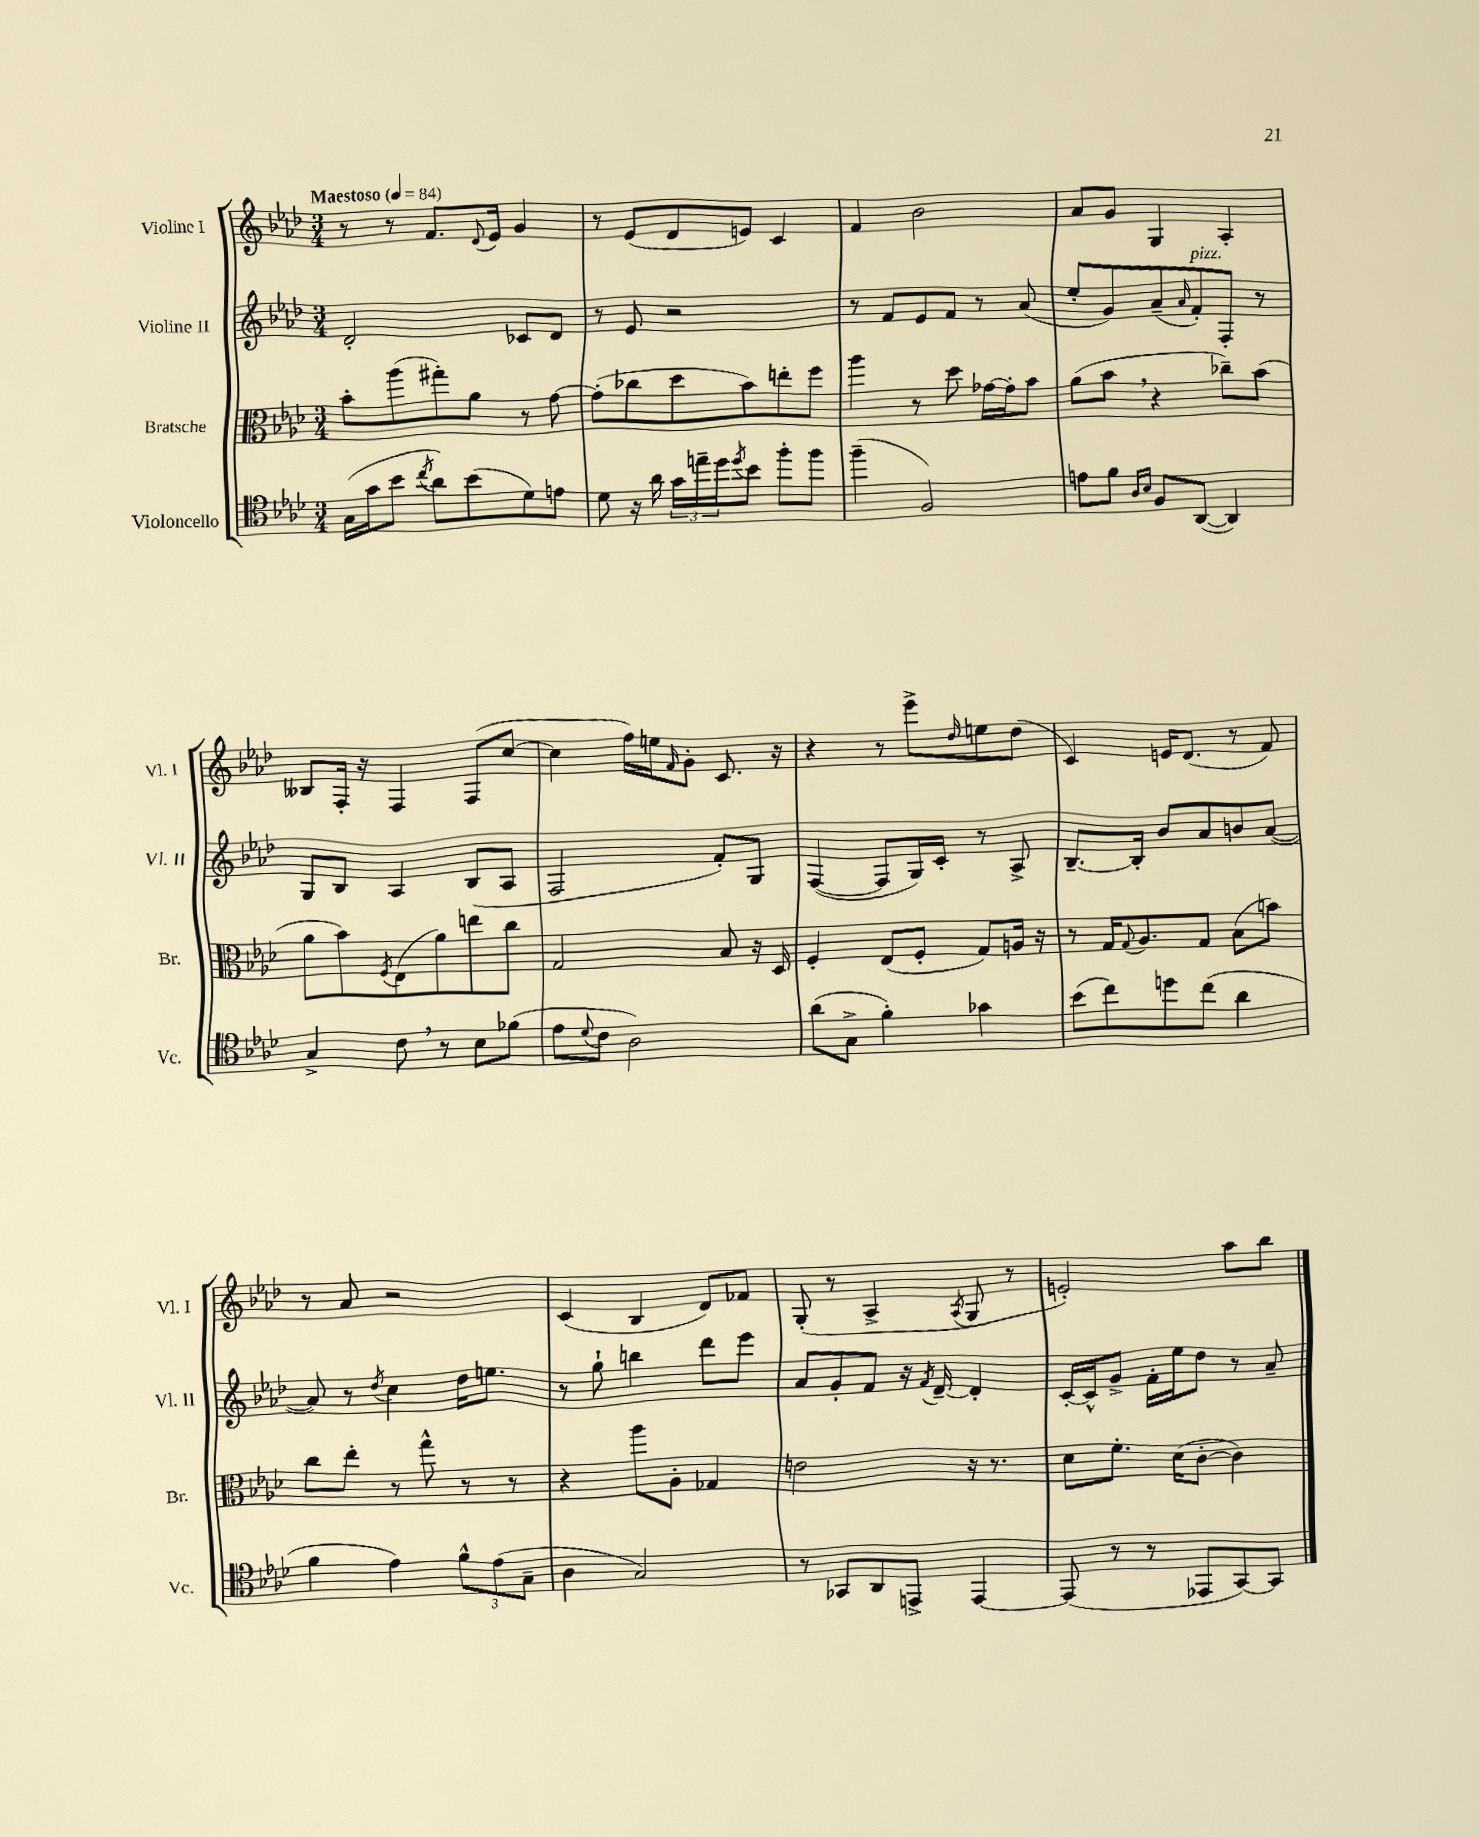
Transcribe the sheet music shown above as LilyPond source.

<<
\new StaffGroup <<
\new Staff = "s0" \with { instrumentName = "Violine I" shortInstrumentName = "Vl. I" } {
    \clef treble \key aes \major \numericTimeSignature \time 3/4 \tempo "Maestoso" 4 = 84
    r8 r8 f'8. \appoggiatura { des'8 } ees'16 g'4 |
    r8 ees'8( des'8 e'8) c'4 |
    f'4 bes'2 |
    aes'8 g'8 g4 aes4-. |
    beses8 f16-. r16 f4 f8( c''8~ |
    c''4 f''16) e''16 \grace { f'16 } g'8-. c'8. r16 |
    r4 r8 ees'''8-> \grace { des''16 } e''8 des''8( |
    c'4) e'16 des'8.( r8 f'8) |
    r8 aes'8 r2 |
    c'4( bes4 des'8) fes'8 |
    g8-.( r8 aes4-> \acciaccatura { aes8 } g8 r8 |
    e'2-.) aes''8 bes''8 \bar "|." |
}
\new Staff = "s1" \with { instrumentName = "Violine II" shortInstrumentName = "Vl. II" } {
    \clef treble \key aes \major \numericTimeSignature \time 3/4
    des'2-. ces'8 des'8 |
    r8 ees'8 r2 |
    r8 f'8 ees'8 f'8 r8 aes'8( |
    ees''8-. g'8) aes'8--( \grace { aes'16 } f'8-.^\markup { \italic "pizz." }) f8-. r8 |
    g8 bes8 aes4 bes8( aes8 |
    f2 f'8-.) g8 |
    f4~( f8 g16) c'16-. r8 aes8-> |
    bes8.~-- bes16-. bes'8 aes'8 b'8 aes'8~( |
    aes'8) r8 \acciaccatura { des''8 } c''4 des''16 e''8. |
    r8 g''8-! b''4 des'''8 ees'''8 |
    aes'8 g'8-. f'8 r16 \acciaccatura { f'8 } des'16~-- des'4-. |
    c'16~-. c'16-^ g'8-> f'16-. ees''16 des''8 r8 aes'8-- \bar "|." |
}
\new Staff = "s2" \with { instrumentName = "Bratsche" shortInstrumentName = "Br." } {
    \clef alto \key aes \major \numericTimeSignature \time 3/4
    bes'8-. aes''8( gis''8-.) aes'8 r8 g'8~ |
    g'8-.( ces''8 des''8 bes'8) e''8-. f''8 |
    aes''4 r8 des''8 ges'16~ ges'16-. bes'8 |
    aes'8( bes'8 \breathe r4 ces''8--) bes'8( |
    aes'8 bes'8) \acciaccatura { f8 } ees8( aes'8) e''8 c''8 |
    g2 bes8 r16 des16 |
    f4-. ees8( f8-. g8) a16 r16 |
    r8 g16 \appoggiatura { g8 } aes8. g8 bes8( b'8) |
    c''8 ees''8-. r8 g''8-^ r8 r8 |
    r4 aes''8 aes8-. ges4 |
    e'2 r16 r8. |
    des'8 f'8.-. des'16( c'8~-. c'4) \bar "|." |
}
\new Staff = "s3" \with { instrumentName = "Violoncello" shortInstrumentName = "Vc." } {
    \clef tenor \key aes \major \numericTimeSignature \time 3/4
    g16( g'16 bes'8 \acciaccatura { c''8 } aes'8) bes'8( des'8) e'8 |
    des'8 r16 aes'16 \tuplet 3/2 { g'16 e''16-- des''16 } \acciaccatura { des''8 } bes'8 f''8-. f''8 |
    f''4--( f2) |
    e'8 f'8 \grace { aes16 bes16 } f8 aes,8~( aes,4) |
    g4-> c'8 \breathe r8 bes8 fes'8( |
    ees'8 \appoggiatura { des'8 } c'8 aes2) |
    aes'8( g8-> f'4-.) ges'4 |
    bes'8( c''8) d''8 c''8( aes'4 |
    f'4 ees'4) \tuplet 3/2 { f'8-^ ees'8( g8-- } |
    aes4 g2) |
    r8 ges,8 aes,8 e,8-> e,4~ |
    e,8( r8 r8 ees,8 g,8~) g,8 \bar "|." |
}
>>
>>
\layout { \context { \Score \remove "Bar_number_engraver" } }
